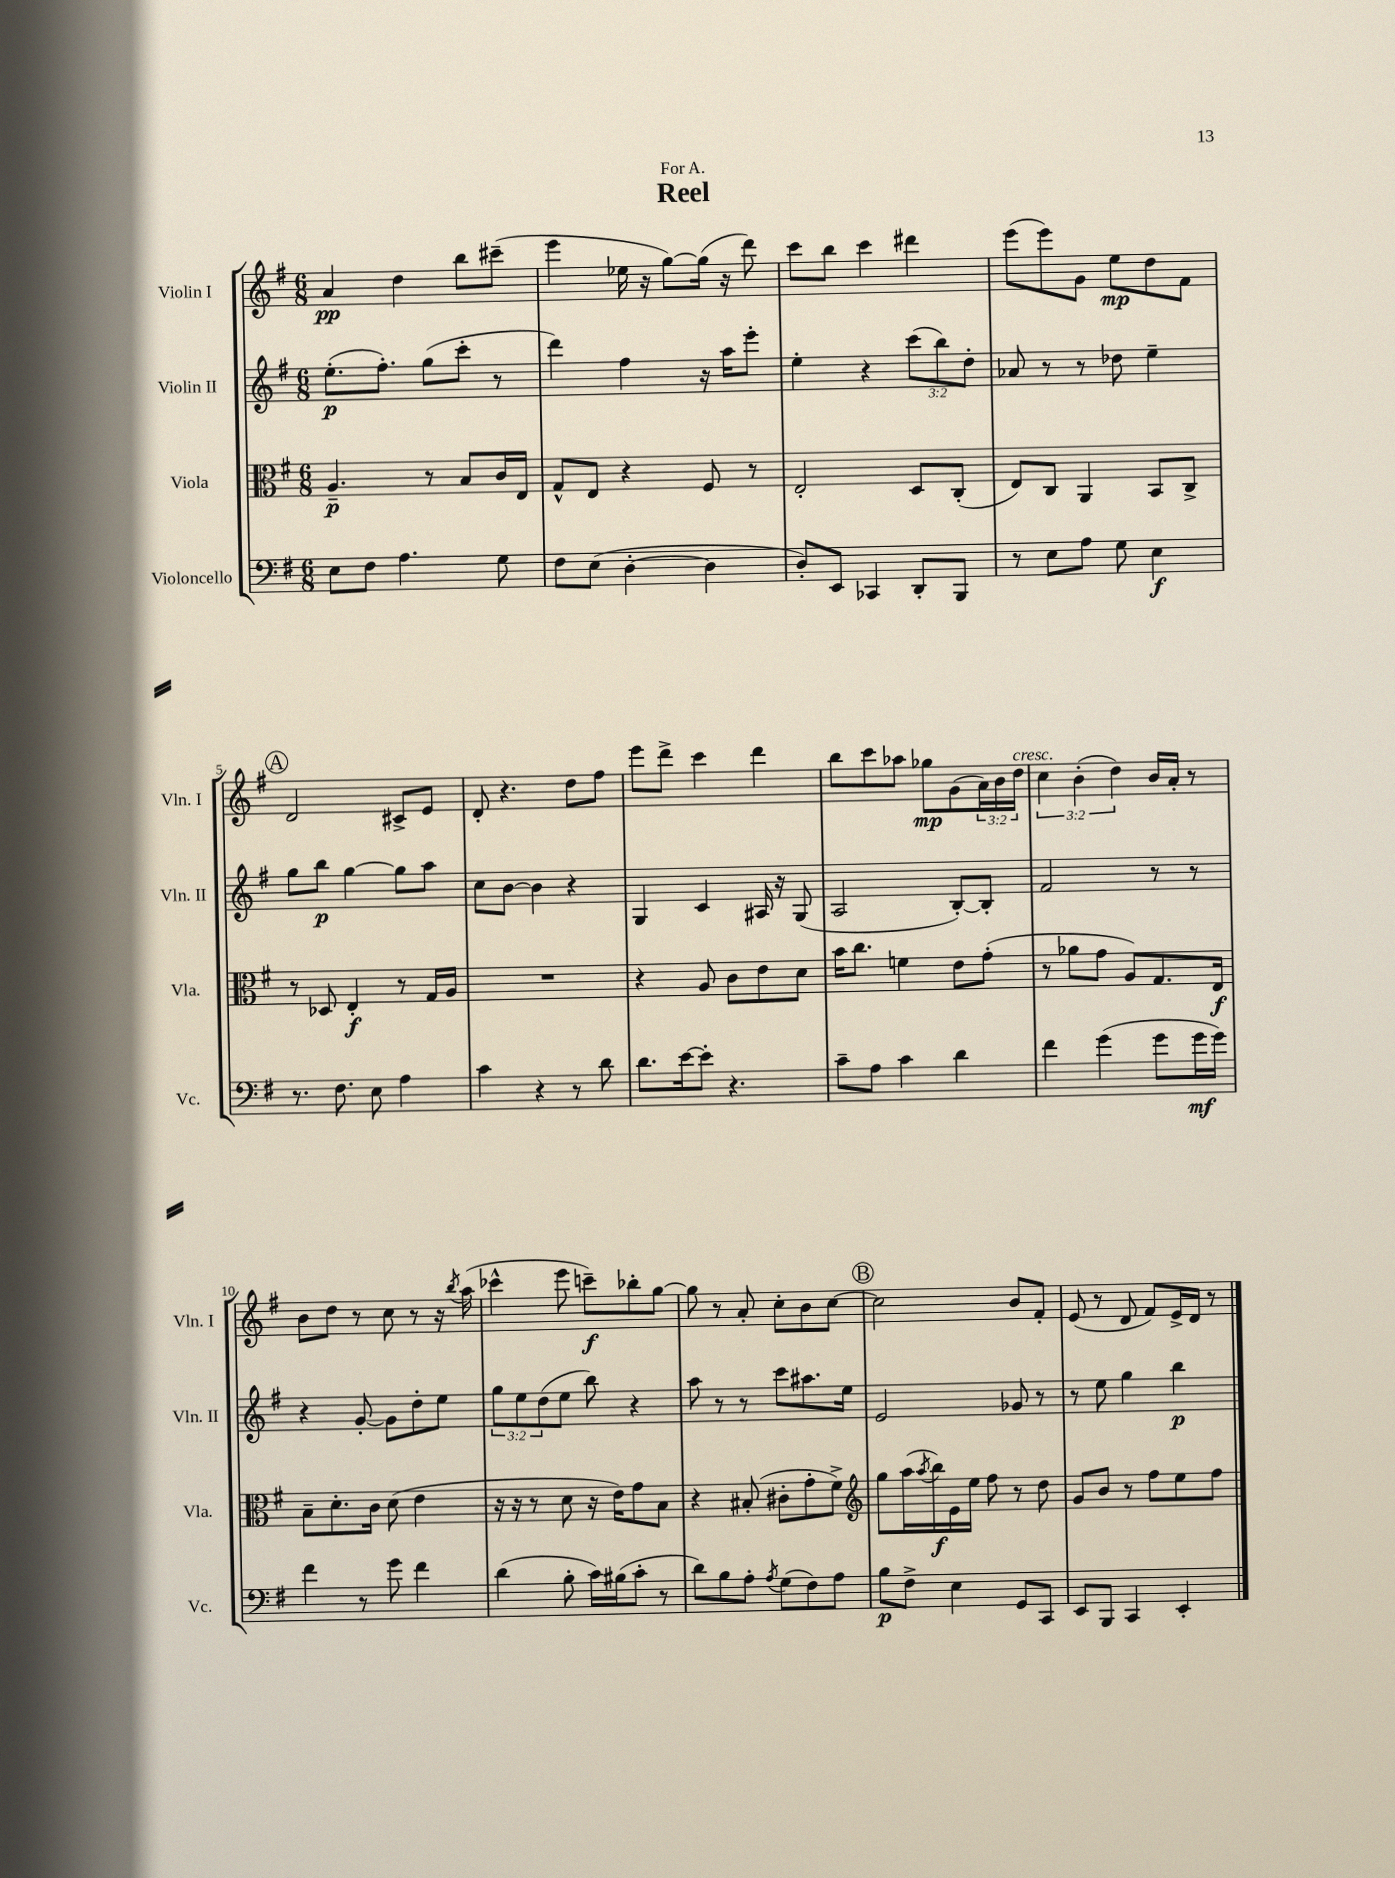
\header { title = "Reel" dedication = "For A." }
<<
\new StaffGroup <<
\new Staff = "s0" \with { instrumentName = "Violin I" shortInstrumentName = "Vln. I" } {
    \clef treble \key g \major \numericTimeSignature \time 6/8 \override Staff.TupletNumber.text = #tuplet-number::calc-fraction-text
    a'4\pp d''4 b''8 cis'''8--( |
    e'''4 ees''16 r16 g''8~) g''16( r16 d'''8) |
    c'''8 b''8 c'''4 dis'''4 |
    e'''8( e'''8) g'8 e''8\mp d''8 fis'8 |
    \mark \markup { \circle "A" } d'2 cis'8-> e'8 |
    d'8-. r4. d''8 fis''8 |
    e'''8 d'''8-> c'''4 d'''4 |
    b''8 c'''8 aes''8 ges''8\mp g'8( \tuplet 3/2 { a'16) b'16 d''16^\markup { \italic "cresc." } } |
    \tuplet 3/2 { c''4 b'4-.( d''4) } b'16 a'16-. r8 |
    b'8 d''8 r8 c''8 r8 r16 \acciaccatura { b''8 } a''16( |
    ces'''4-^ e'''8 c'''8--\f) bes''8-. g''8~ |
    g''8 r8 a'8-. c''8-. b'8 c''8~ |
    \mark \markup { \circle "B" } c''2 b'8 fis'8-. |
    e'8( r8 d'8 fis'8) e'16-> d'16 r8 \bar "|." |
}
\new Staff = "s1" \with { instrumentName = "Violin II" shortInstrumentName = "Vln. II" } {
    \clef treble \key g \major \numericTimeSignature \time 6/8 \override Staff.TupletNumber.text = #tuplet-number::calc-fraction-text
    e''8.-.\p( fis''8.-.) g''8( c'''8-. r8 |
    d'''4) fis''4 r16 a''16 e'''8-. |
    e''4-. r4 \tuplet 3/2 { c'''8( b''8) d''8-. } |
    aes'8 r8 r8 des''8 e''4-- |
    \mark \markup { \circle "A" } g''8 b''8\p g''4~ g''8 a''8 |
    c''8 b'8~ b'4 r4 |
    g4 c'4 ais16 r16 g8( |
    a2 b8~-.) b8-. |
    fis'2 r8 r8 |
    r4 g'8~-. g'8 d''8-. e''8 |
    \tuplet 3/2 { g''8 e''8 d''8( } e''8 b''8) r4 |
    a''8 r8 r8 c'''8 ais''8. e''16 |
    \mark \markup { \circle "B" } e'2 ges'8 r8 |
    r8 e''8 g''4 b''4\p \bar "|." |
}
\new Staff = "s2" \with { instrumentName = "Viola" shortInstrumentName = "Vla." } {
    \clef alto \key g \major \numericTimeSignature \time 6/8
    a4.--\p r8 b8 c'16 e16 |
    g8-^ e8 r4 fis8 r8 |
    e2-. d8 c8-.( |
    e8) c8 a,4 b,8 c8-> |
    \mark \markup { \circle "A" } r8 des8 e4-.\f r8 g16 a16 |
    R2. |
    r4 a8 c'8 e'8 d'8 |
    b'16 c''8. f'4 e'8 g'8-.( |
    r8 aes'8 g'8 a8) g8. e16\f |
    b8-- d'8.-. c'16 d'8( e'4 |
    r16 r16 r8 d'8 r16 e'16) g'8 b8 |
    r4 bis8-.( cis'8-. g'8-. fis'8->) |
    \mark \markup { \circle "B" } \clef treble g''8 a''16( \acciaccatura { a''8 } b''16\f) e'16 e''16 fis''8 r8 d''8 |
    g'8 b'8 r8 fis''8 e''8 fis''8 \bar "|." |
}
\new Staff = "s3" \with { instrumentName = "Violoncello" shortInstrumentName = "Vc." } {
    \clef bass \key g \major \numericTimeSignature \time 6/8
    e8 fis8 a4. g8 |
    fis8 e8( d4~-. d4 |
    d8-.) e,8 ces,4 d,8-. b,,8 |
    r8 e8 a8 g8 e4\f |
    \mark \markup { \circle "A" } r8. fis8. e8 a4 |
    c'4 r4 r8 d'8 |
    d'8. e'16~ e'8-. r4. |
    c'8-- a8 c'4 d'4 |
    fis'4 g'4( g'8 g'16\mf g'16) |
    fis'4 r8 g'8 fis'4 |
    d'4( b8-. c'16) bis16( c'8-. r8 |
    d'8) b8 a8-. \acciaccatura { a8 } g8( fis8) a8 |
    \mark \markup { \circle "B" } b8\p fis8-> e4 g,8 c,8 |
    e,8 b,,8 c,4 e,4-. \bar "|." |
}
>>
>>
